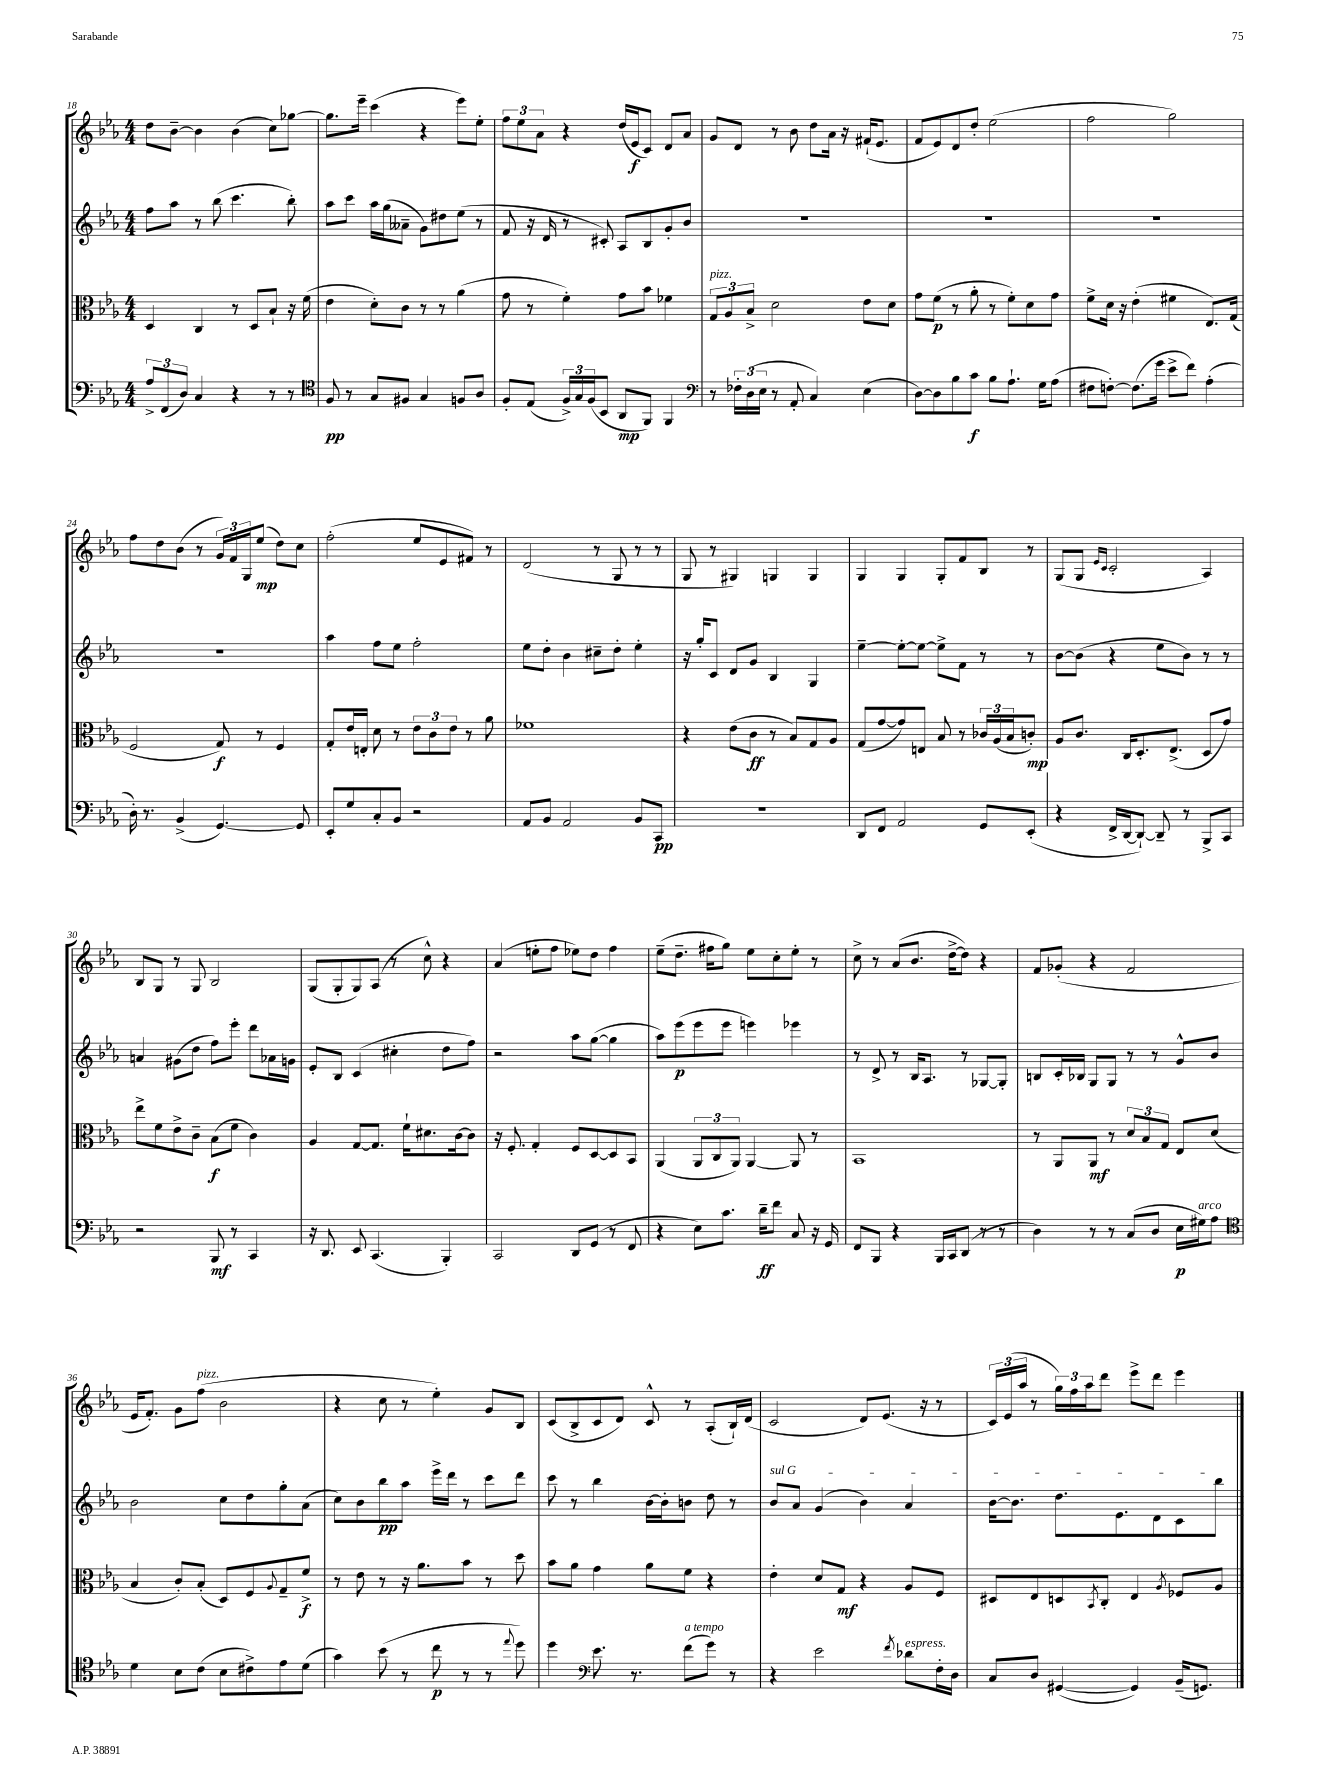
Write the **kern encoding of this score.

**kern	**dynam	**kern	**dynam	**kern	**dynam	**kern	**dynam
*part4	*part4	*part3	*part3	*part2	*part2	*part1	*part1
*staff4	*staff4	*staff3	*staff3	*staff2	*staff2	*staff1	*staff1
*clefF4	*	*clefC3	*	*clefG2	*	*clefG2	*
*k[b-e-a-]	*	*k[b-e-a-]	*	*k[b-e-a-]	*	*k[b-e-a-]	*
*M4/4	*	*M4/4	*	*M4/4	*	*M4/4	*
=18	=18	=18	=18	=18	=18	=18	=18
12A-^/L	.	4D/	.	8ff\L	.	8dd\L	.
(12FF/	.	.	.	.	.	.	.
.	.	.	.	8aa-\J	.	[8b-~\J	.
12D/J)	.	.	.	.	.	.	.
4C/	.	4C/	.	8r	.	4b-\]	.
.	.	.	.	(8bb-\	.	.	.
4r	.	8r	.	4.ccc\	.	(4b-\	.
.	.	8D/L	.	.	.	.	.
8r	.	8B-`/J	.	.	.	8cc\L)	.
8r	.	16r	.	8bb-'\)	.	[8gg-X\J	.
.	.	(16f\	.	.	.	.	.
=19	=19	=19	=19	=19	=19	=19	=19
*clefC4	*	*	*	*	*	*	*
8F/	pp	4e-\	.	8aa-\L	.	8.gg-\L]	.
8r	.	.	.	8ccc\J	.	.	.
.	.	.	.	.	.	16eee-~\Jk	.
8G/L	.	8d'\L)	.	16aa-\LL	.	(4ccc\	.
.	.	.	.	(16gg\J	.	.	.
8F#X/J	.	8c\J	.	8a--X~\J	.	.	.
4G/	.	8r	.	8g\L)	.	4r	.
.	.	8r	.	8dd#X\	.	.	.
8Fn/L	.	(4a-\	.	(8ee-\J	.	8eee-\L)	.
8A-/J	.	.	.	8r	.	8ee-'\J	.
=20	=20	=20	=20	=20	=20	=20	=20
8F'/L	.	8g\	.	8f/	.	12ff\L	.
.	.	.	.	.	.	12ee-\	.
(8E-/J	.	8r	.	16r	.	.	.
.	.	.	.	.	.	12a-\J	.
.	.	.	.	16d/	.	.	.
24F^/LL)	.	4f'\)	.	8r	.	4r	.
24G/	.	.	.	.	.	.	.
(24F/J	.	.	.	.	.	.	.
8BB-/J	.	.	.	8c#X'/)	.	.	.
8AA-/L	mp	8g\L	.	8A-/L	.	(16dd/LL	.
.	.	.	.	.	.	16e-/J	f
8FF/J)	.	8b-\J	.	8B-/	.	8c/J)	.
4FF/	.	4f-X\	.	8g'/	.	8d/L	.
.	.	.	.	8b-/J	.	8a-/J	.
=21	=21	=21	=21	=21	=21	=21	=21
*clefF4	*	*	*	*	*	*	*
!	!	!LO:TX:a:i:t=pizz.	!	!	!	!	!
8r	.	12G/L	.	1r	.	8g/L	.
.	.	12A-/	.	.	.	.	.
24F-X'\LL	.	.	.	.	.	8d/J	.
(24D\	.	12B-^/J	.	.	.	.	.
24E-\JJ	.	.	.	.	.	.	.
8r	.	2d\	.	.	.	8r	.
8AA-'/	.	.	.	.	.	8b-\	.
4C/)	.	.	.	.	.	8dd\L	.
.	.	.	.	.	.	16a-\Jk	.
.	.	.	.	.	.	16r	.
(4E-\	.	8e-\L	.	.	.	(16f#X`/KL	.
.	.	.	.	.	.	8.e-/J	.
.	.	8d\J	.	.	.	.	.
=22	=22	=22	=22	=22	=22	=22	=22
[8D\L)	.	8g\L	.	1r	.	8f/L	.
8D\]	.	(8f\J	p	.	.	8e-/)	.
8B-\	.	8r	.	.	.	8d/	.
8c\J	f	8a-'\	.	.	.	8dd'/J	.
8B-\L	.	8r	.	.	.	(2ee-\	.
8.A-`\J	.	8f'\L)	.	.	.	.	.
.	.	8d\	.	.	.	.	.
16G\KL	.	.	.	.	.	.	.
(8A-\J	.	8g\J	.	.	.	.	.
=23	=23	=23	=23	=23	=23	=23	=23
8F#X\L	.	8f^\L	.	1r	.	2ff\	.
[8Fn'\J)	.	16d\Jk	.	.	.	.	.
.	.	16r	.	.	.	.	.
(8.F\L]	.	(4e-'\	.	.	.	.	.
16g\Jk	.	.	.	.	.	.	.
8e-^\L	.	4f#X\	.	.	.	2gg\)	.
8f\J)	.	.	.	.	.	.	.
(4A-'\	.	8.E-/L)	.	.	.	.	.
.	.	(16G/Jk	.	.	.	.	.
!!LO:LB:g=z
=24	=24	=24	=24	=24	=24	=24	=24
16D'\)	.	2F/	.	1r	.	8ff\L	.
8.r	.	.	.	.	.	.	.
.	.	.	.	.	.	8dd\	.
(4BB-^/	.	.	.	.	.	(8b-\J	.
.	.	.	.	.	.	8r	.
[4.GG/)	.	8G/)	f	.	.	24g/LL)	.
.	.	.	.	.	.	24f/	.
.	.	.	.	.	.	24G/J	.
.	.	8r	.	.	.	(8ee-/J	mp
.	.	4F/	.	.	.	8dd\L)	.
8GG/]	.	.	.	.	.	8cc\J	.
=25	=25	=25	=25	=25	=25	=25	=25
8EE-'/L	.	8G'/L	.	4aa-\	.	(2ff'\	.
8G/	.	16e-/L	.	.	.	.	.
.	.	16En'/JJ	.	.	.	.	.
8C'/	.	8d\	.	8ff\L	.	.	.
8BB-/J	.	8r	.	8ee-\J	.	.	.
2r	.	12e-\L	.	2ff'\	.	8ee-/L	.
.	.	12c\	.	.	.	.	.
.	.	.	.	.	.	8e-/	.
.	.	12e-\J	.	.	.	.	.
.	.	8r	.	.	.	8f#X/J)	.
.	.	8a-\	.	.	.	8r	.
=26	=26	=26	=26	=26	=26	=26	=26
8AA-/L	.	1f-X	.	8ee-\L	.	(2d/	.
8BB-/J	.	.	.	8dd'\J	.	.	.
2AA-/	.	.	.	4b-\	.	.	.
.	.	.	.	8cc#X~\L	.	8r	.
.	.	.	.	8dd'\J	.	8G/	.
8BB-/L	.	.	.	4ee-'\	.	8r	.
8CC/J	pp	.	.	.	.	8r	.
=27	=27	=27	=27	=27	=27	=27	=27
1r	.	4r	.	16r	.	8G/	.
.	.	.	.	16gg'/KL	.	.	.
.	.	.	.	8c/J	.	8r	.
.	.	(8e-\L	.	8d/L	.	4G#X/)	.
.	.	8c\J	ff	8g/J	.	.	.
.	.	8r	.	4B-/	.	4Gn/	.
.	.	8B-/L)	.	.	.	.	.
.	.	8G/	.	4G/	.	4G/	.
.	.	8A-/J	.	.	.	.	.
=28	=28	=28	=28	=28	=28	=28	=28
8DD/L	.	(8G/L	.	[4ee-~\	.	4G/	.
8FF/J	.	[8g/	.	.	.	.	.
2AA-/	.	8g/])	.	8ee-'\L_	.	4G/	.
.	.	8En/J	.	8ee-\J_	.	.	.
.	.	8B-/	.	8ee-^\L]	.	8G'/L	.
.	.	8r	.	8f\J	.	8f/	.
8GG/L	.	24c-X/LL	.	8r	.	8B-/J	.
.	.	(24A-/	.	.	.	.	.
.	.	24B-/J	.	.	.	.	.
(8EE-'/J	.	8cn'/J)	mp	8r	.	8r	.
=29	=29	=29	=29	=29	=29	=29	=29
4r	.	8A-/L	.	[8b-\L	.	(8G/L	.
.	.	8.c/J	.	(8b-\J]	.	8G/J	.
.	.	.	.	.	.	16qqe-/LL	.
.	.	.	.	.	.	16qqc/JJ	.
16FF^/LL	.	.	.	4r	.	2c'/	.
[16DD/J	.	16C/KL	.	.	.	.	.
8DD`/J_)	.	8.D'/	.	.	.	.	.
8DD~/]	.	.	.	8ee-\L	.	.	.
.	.	(8.E-^/J	.	.	.	.	.
8r	.	.	.	8b-\J)	.	.	.
8BBB-^/L	.	8D/L	.	8r	.	4A-/)	.
8CC/J	.	8g/J)	.	8r	.	.	.
!!LO:LB:g=z
=30	=30	=30	=30	=30	=30	=30	=30
2r	.	8ee-^\L	.	4an/	.	8B-/L	.
.	.	8f\	.	.	.	8G/J	.
.	.	8e-^\	.	(8g#X\L	.	8r	.
.	.	8c~\J	.	8dd\J	.	8G/	.
8BBB-/	mf	(8B-\L	f	8ff\L)	.	2B-/	.
8r	.	8f\J	.	8eee-'\J	.	.	.
4CC/	.	4c\)	.	8ddd\L	.	.	.
.	.	.	.	16a-X\L	.	.	.
.	.	.	.	16gn\JJ	.	.	.
=31	=31	=31	=31	=31	=31	=31	=31
16r	.	4A-/	.	8e-'/L	.	(8G/L	.
8.DD/	.	.	.	.	.	.	.
.	.	.	.	8B-/J	.	8G'/	.
8EE-/	.	[8G/L	.	(4c/	.	8G/)	.
(4.CC/	.	8.G/J]	.	.	.	(8A-/J	.
.	.	.	.	4cc#X'\	.	8r	.
.	.	16f`\KL	.	.	.	.	.
.	.	8.d#X\	.	.	.	8cc^^\)	.
4BBB-'/)	.	.	.	8dd\L	.	4r	.
.	.	[16c\k	.	.	.	.	.
.	.	8c\J]	.	8ff\J)	.	.	.
=32	=32	=32	=32	=32	=32	=32	=32
2CC/	.	16r	.	2r	.	(4a-/	.
.	.	8.F'/	.	.	.	.	.
.	.	4G'/	.	.	.	8een'\L	.
.	.	.	.	.	.	8ff\J	.
8DD/L	.	8F/L	.	8aa-\L	.	8ee-X\L)	.
(8GG/J	.	[8D/	.	([8gg\J	.	8dd\J	.
8r	.	8D/]	.	4gg\]	.	4ff\	.
8FF/	.	8BB-/J	.	.	.	.	.
=33	=33	=33	=33	=33	=33	=33	=33
4r	.	(4AA-/	.	8aa-\L)	.	(8ee-~\L	.
.	.	.	.	(8eee-\	p	8.dd~\J	.
8E-\L)	.	12AA-/L	.	8eee-\	.	.	.
.	.	.	.	.	.	16ff#X\KL	.
.	.	12C/	.	.	.	.	.
8.c\J	.	.	.	8eee-\J	.	8gg\J)	.
.	.	12AA-/J)	.	.	.	.	.
.	.	[4AA-/	.	4eeen\)	.	8ee-\L	.
16d~\KL	ff	.	.	.	.	.	.
8f\J	.	.	.	.	.	8cc'\	.
8C/	.	8AA-/]	.	4eee-X\	.	8ee-'\J	.
16r	.	8r	.	.	.	8r	.
16GG/	.	.	.	.	.	.	.
=34	=34	=34	=34	=34	=34	=34	=34
8FF/L	.	1BB-	.	8r	.	8cc^\	.
8BBB-/J	.	.	.	8d^/	.	8r	.
4r	.	.	.	8r	.	(8a-/L	.
.	.	.	.	16B-/KL	.	8.b-/J	.
.	.	.	.	8.A-/J	.	.	.
16BBB-/LL	.	.	.	.	.	.	.
16CC/J	.	.	.	.	.	[16dd^\KL	.
(8DD/J	.	.	.	8r	.	8dd\J])	.
8r	.	.	.	[8G-X/L	.	4r	.
8r	.	.	.	8G-'/J]	.	.	.
=35	=35	=35	=35	=35	=35	=35	=35
4D\)	.	8r	.	8Bn/L	.	8f/L	.
.	.	8AA-/L	.	16c'/L	.	(8g-X'/J	.
.	.	.	.	16B-X/JJ	.	.	.
8r	.	8AA-/J	mf	8G/L	.	4r	.
8r	.	8r	.	8G/J	.	.	.
(8C/L	.	12d/L	.	8r	.	2f/	.
.	.	12B-/	.	.	.	.	.
8D/J	.	.	.	8r	.	.	.
.	.	12G/J	.	.	.	.	.
16E-\LL	p	8E-/L	.	8g^^/L	.	.	.
!LO:TX:a:i:t=arco	!	!	!	!	!	!	!
16G#X\J)	.	.	.	.	.	.	.
8A-\J	.	(8d/J	.	8b-/J	.	.	.
!!LO:LB:g=z
=36	=36	=36	=36	=36	=36	=36	=36
*clefC4	*	*	*	*	*	*	*
4d\	.	4B-/	.	2b-\	.	16e-/KL	.
.	.	.	.	.	.	8.f'/J)	.
8B-\L	.	8c'/L)	.	.	.	8g\L	.
!	!	!	!	!	!	!LO:TX:a:i:t=pizz.	!
(8c\J	.	(8B-'/J	.	.	.	(8ff\J	.
8B-\L	.	8D/L)	.	8cc\L	.	2b-\	.
8c#X^\)	.	8F/	.	8dd\	.	.	.
.	.	8qqA-/	.	.	.	.	.
8e-\	.	8G~/	.	8gg'\	.	.	.
(8d\J	.	8f^/J	f	(8a-\J	.	.	.
=37	=37	=37	=37	=37	=37	=37	=37
4g\)	.	8r	.	8cc\L)	.	4r	.
.	.	8e-\	.	8b-\	.	.	.
(8b-\	.	8r	.	8bb-\	pp	8cc\	.
8r	.	16r	.	8aa-\J	.	8r	.
.	.	8.a-\L	.	.	.	.	.
8cc\	p	.	.	16eee-^\LL	.	4ee-'\)	.
.	.	.	.	16ddd\JJ	.	.	.
8r	.	8b-\J	.	8r	.	.	.
8r	.	8r	.	8ccc\L	.	8g/L	.
8qqee-/	.	.	.	.	.	.	.
8dd\)	.	8dd\	.	8ddd\J	.	8B-/J	.
=38	=38	=38	=38	=38	=38	=38	=38
4dd\	.	8b-\L	.	8ccc\	.	(8c/L	.
.	.	8a-\J	.	8r	.	8B-^/	.
*clefF4	*	*	*	*	*	*	*
8.e-\	.	4g\	.	4bb-\	.	8c/	.
.	.	.	.	.	.	8d/J)	.
8.r	.	.	.	.	.	.	.
.	.	8a-\L	.	[16b-\LL	.	8c^^/	.
.	.	.	.	16b-'\J]	.	.	.
!LO:TX:a:i:t=a tempo	!	!	!	!	!	!	!
(8f\L	.	8f\J	.	8bn\J	.	8r	.
8g\J)	.	4r	.	8dd\	.	(8A-'/L	.
8r	.	.	.	8r	.	16B-`/L)	.
.	.	.	.	.	.	(16d/JJ	.
=39	=39	=39	=39	=39	=39	=39	=39
!	!	!	!	!LO:TX:a:i:t=sul G	!	!	!
4r	.	4e-'\	.	8b-/L	.	2c/	.
.	.	.	.	8a-/J	.	.	.
2e-\	.	8d/L	.	(4g/	.	.	.
.	.	8G/J	mf	.	.	.	.
.	.	4r	.	4b-\)	.	8d/L)	.
.	.	.	.	.	.	(8.e-/J	.
8qf/	.	.	.	.	.	.	.
!LO:TX:a:i:t=espress.	!	!	!	!	!	!	!
8d-X\L	.	8A-/L	.	4a-/	.	.	.
.	.	.	.	.	.	16r	.
16F'\L	.	8F/J	.	.	.	8r	.
16D\JJ	.	.	.	.	.	.	.
=40	=40	=40	=40	=40	=40	=40	=40
8C/L	.	8D#X/L	.	[16b-\KL	.	24c/LL)	.
.	.	.	.	.	.	(24e-/	.
.	.	.	.	8.b-\J]	.	.	.
.	.	.	.	.	.	24aa-/JJ	.
8D/J	.	8E-/	.	.	.	8r	.
([4GG#X/	.	8Dn/	.	8.dd\L	.	24gg\LL)	.
.	.	.	.	.	.	24ff\	.
.	.	.	.	.	.	24aa-\J	.
.	.	8qBB-/	.	.	.	.	.
.	.	8C'/J	.	.	.	8ddd\J	.
.	.	.	.	8.e-\	.	.	.
4GG#/])	.	4E-/	.	.	.	8eee-^\L	.
.	.	.	.	8d\	.	8ddd\J	.
.	.	8qA-/	.	.	.	.	.
(16BB-~/KL	.	8F-X/L	.	8c\	.	4eee-\	.
8.GGn/J)	.	.	.	.	.	.	.
.	.	8A-/J	.	8bb-\J	.	.	.
==	==	==	==	==	==	==	==
*-	*-	*-	*-	*-	*-	*-	*-
